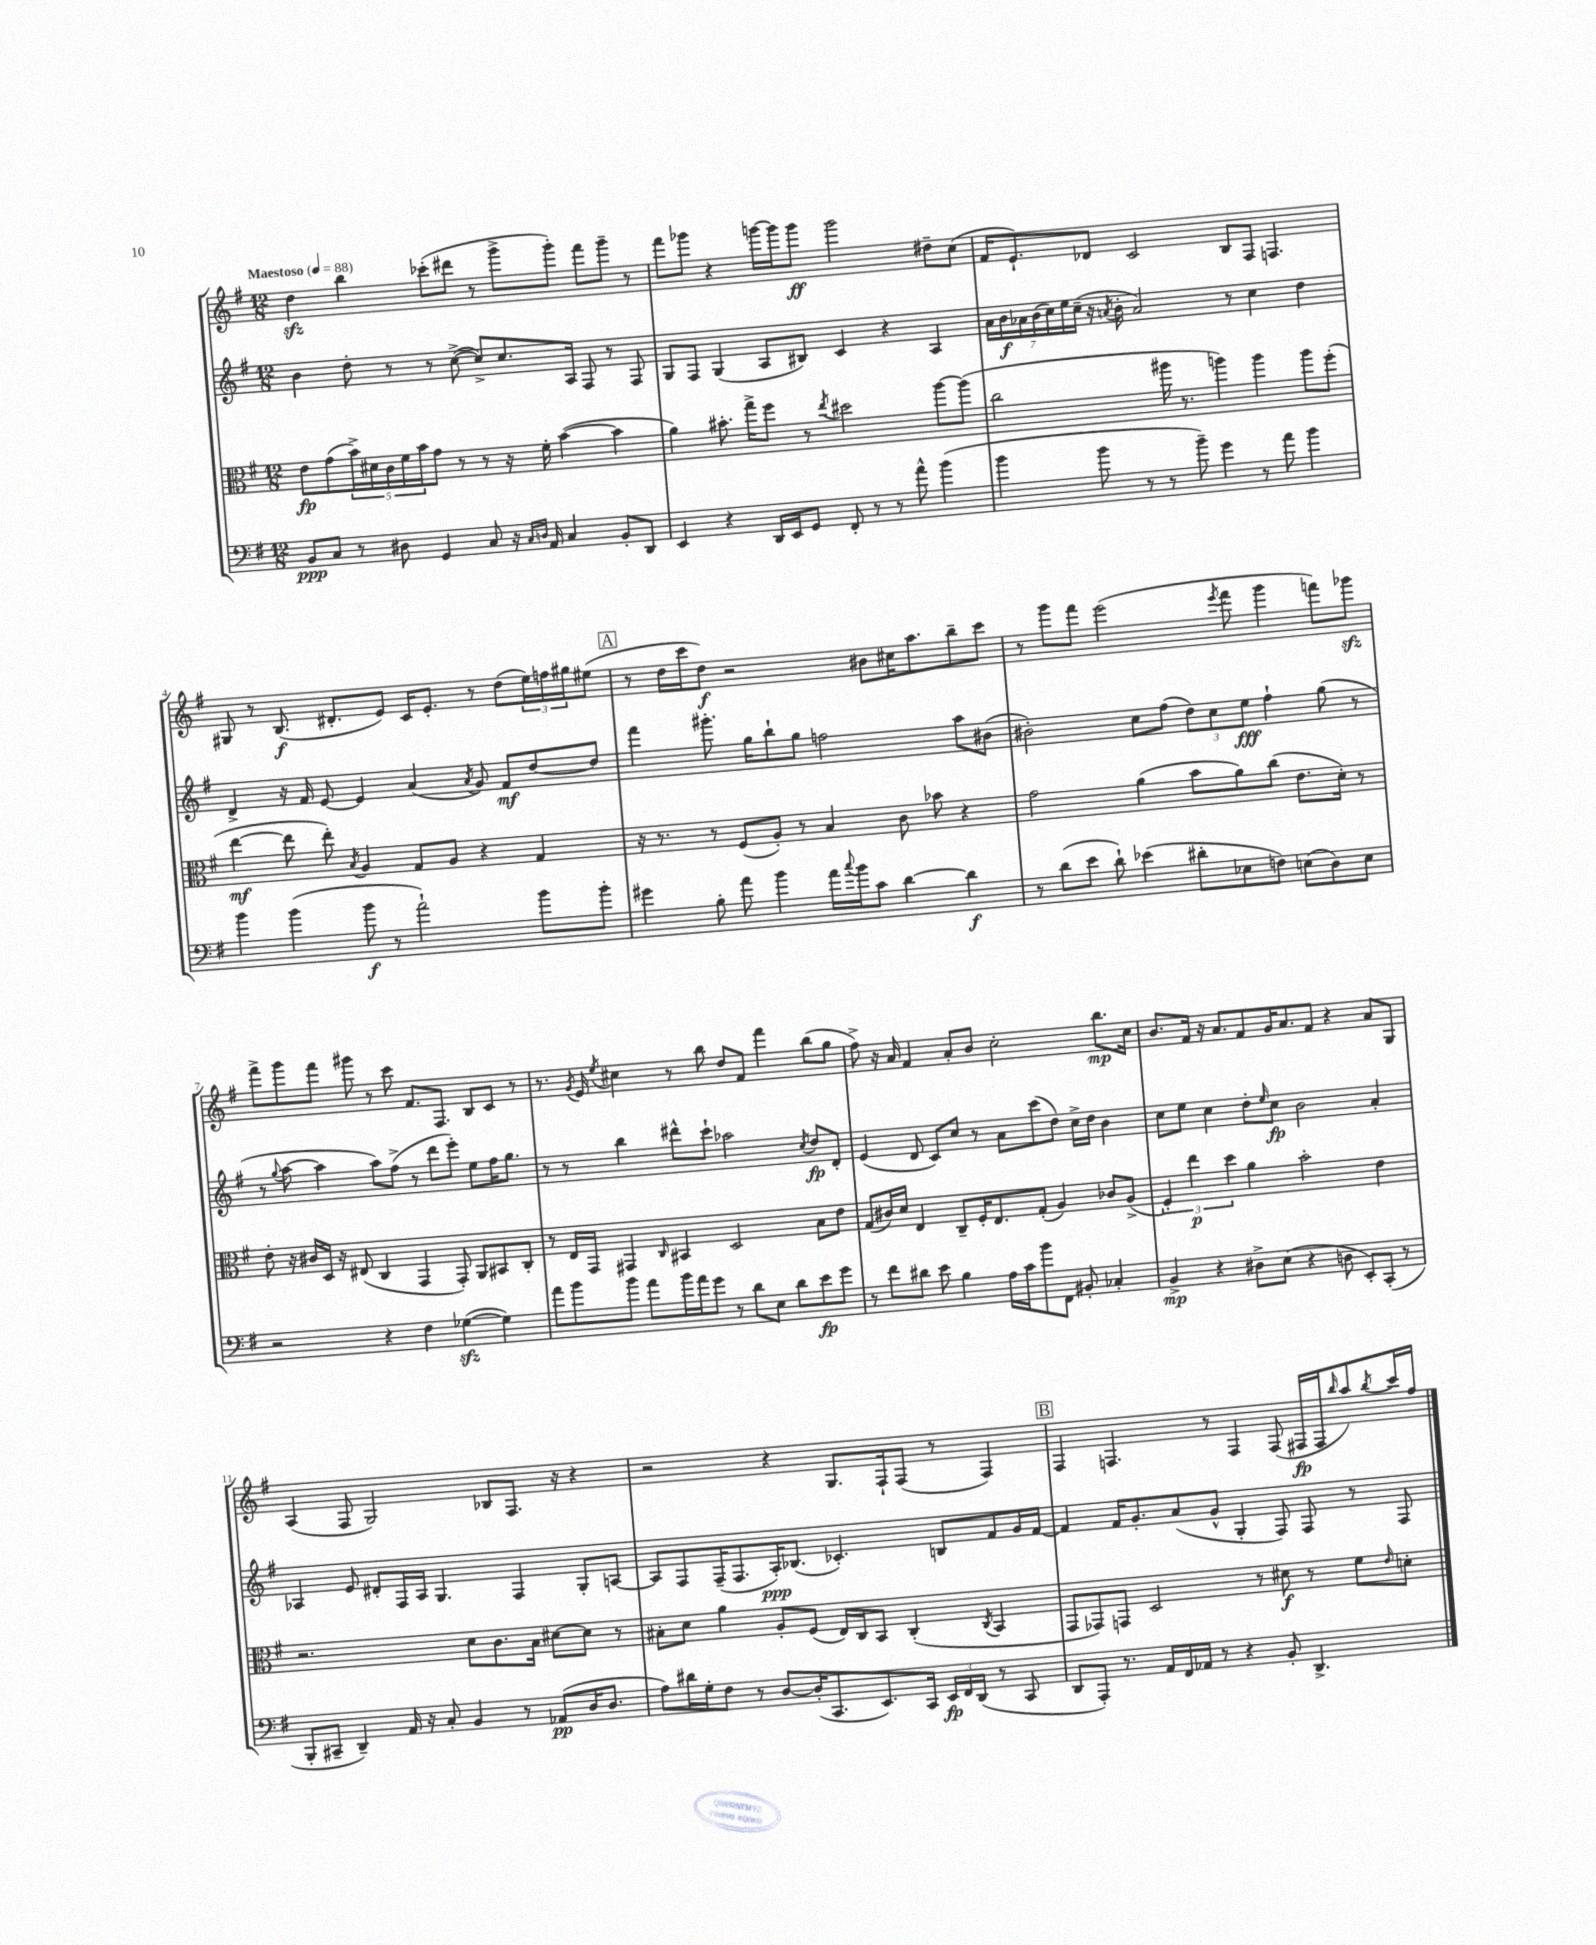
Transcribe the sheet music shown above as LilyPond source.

<<
\new StaffGroup <<
\new Staff = "s0" {
    \clef treble \key g \major \numericTimeSignature \time 12/8 \tempo "Maestoso" 4 = 88
    d''4\sfz b''4 ces'''8-.( dis'''8 r8 g'''8-> g'''8-.) fis'''8 g'''8-- r8 |
    fis'''8 ges'''8 r4 g'''16~ g'''16 g'''8\ff g'''2 dis''8-- c''8( |
    fis'16 e'8.-!) des'8 c'2 b8 fis8 f4. |
    gis8 r8 b8.\f( dis'8.-. e'8) c'16 e'8.-. r8 d''8( \tuplet 3/2 { e''16) f''16 gis''16 } eis''8( |
    \mark \markup { \box "A" } r8 d''16 c'''16 d''8\f) r2 bis'8 cis''16 a''8. b''8-- c'''8 |
    r8 g'''8 fis'''8 e'''2( \acciaccatura { e'''8 } fis'''8 g'''4 f'''8) ges'''8\sfz |
    fis'''8-> g'''8 fis'''8 gis'''8 r8 c'''8 fis'8. fis8. b8 c'8 r8 |
    r8. \acciaccatura { g'8 } e'16 \acciaccatura { e''8 } cis''4 r8 b''8 d''8 fis'8 fis'''4 b''8( g''8 |
    fis''8->) r16 a'16 fis'4 a'8-. b'8 c''2-. b''8.\mp c''16 |
    b'8. fis'16 r16 a'8. fis'8 g'16 a'8. fis'8 r4 a'8 g8 |
    a4( fis8 g2) bes8 fis8. r16 r4 |
    r2 r4 g8. fis16-! fis8( r8 fis4) |
    \mark \markup { \box "B" } fis4 f4. r8 f4 f8( fis16\fp fis16 \grace { b''16 } a''8) \acciaccatura { b''8 } c'''16 fis''16 \bar "|." |
}
\new Staff = "s1" {
    \clef treble \key g \major \numericTimeSignature \time 12/8
    b'4 d''8-. r8 r8 c''8~->( c''8->) c''8. a16 fis8 r8 fis8 |
    g8 fis8 g4( a8 bis8) c'4 r4 a4 |
    \tuplet 7/4 { a'16 b'16\f aes'16 b'16( c''16) e''16 c''16--( } r16 \acciaccatura { a'8 } b'16-. a'2) r8 c''4 d''4 |
    d'4-> r16 fis'16 e'8~ e'4 a'4( \acciaccatura { a'8 } g'8) fis'8\mf d''8~ d''8 |
    \mark \markup { \box "A" } fis'''4 gis'''8.-. g''16 b''8-! g''8 f''2 a''8 bis'8( |
    bis'2-.) c''8 fis''8( \tuplet 3/2 { d''8) c''8 e''8\fff } fis''4-! g''8( r8 |
    r8 \appoggiatura { g''8 } a''8~ a''4 a''8) fis''8->( r8 d'''8 e'''8-.) e''8 fis''16 g''8. |
    r8 r8 b''4 dis'''8-^ c'''8-! aes''2 \acciaccatura { c''8 } d''8\fp d'8-. |
    e'4( d'8 c'8) c''8 r8 a'8 c'''8( d''8) c''16-> d''16 b'4 |
    c''8 e''8 c''4 d''8-. \grace { e''16 } c''8\fp b'2 a'4-. |
    aes4 e'8 dis'8-. fis16 aes16 g4. fis4 g8-. a8~ |
    a8 fis8 fis16--( fis8. a16-.\ppp) bes8.( ces'4.-.) b8 fis'8 g'16 fis'16~ |
    \mark \markup { \box "B" } fis'4 fis'16 g'8.-. a'8( g'8-^ g4-. fis8) fis8 r8 fis8 \bar "|." |
}
\new Staff = "s2" {
    \clef alto \key g \major \numericTimeSignature \time 12/8
    e'8\fp g'8( \tuplet 5/4 { b'16->) dis'16 c'16 fis'16 b'16 } g'8 r8 r8 r16 fis'16-. b'4~( b'4 |
    a'4) bis'8.-. g''16-> fis''8 r8 \acciaccatura { e''8 } dis''2 a''8~ a''8( |
    c''2 ais''16 r8. a''4) a''4 a''8 fis''8-.( |
    e''4~\mf e''8 e''8-.) \acciaccatura { b8 } a4 g8 a8 r4 g4 |
    \mark \markup { \box "A" } r16 r8. r8 fis8( a8-.) r8 b4 c'8 bes'8 r4 |
    g'2 a'4( b'8 a'8) c''8( e'8. d'16-.) r8 |
    e'8-. r16 cis'16 d16 r16 eis8( c4 g,4 g,8-.) a,8 bis,8 c8-. |
    r8 e16 g,16 gis,4 \grace { c16 } bis,4 d2 b8 e'8 |
    g8( cis'16) d'16 e4 c8-- fis16-. e8. g8-.( a4) ces'8 a8->( |
    \tuplet 3/2 { fis4-.) e''4\p d''4 } a'4 b'2-. e'4 |
    r2. d'8 c'8. b16 dis'8~ dis'8 r8 |
    bis8-. d'8 a'4 a8-. fis8( e16) c16 b,8 c4-.( \acciaccatura { c8 } b,4 |
    \mark \markup { \box "B" } g,8 ges,8) g,8 d2 r8 dis'8\f r8 fis'8 \grace { e'16 } d'8-. \bar "|." |
}
\new Staff = "s3" {
    \clef bass \key g \major \numericTimeSignature \time 12/8
    b,8\ppp c8 r8 dis8 g,4 c8 r16 \grace { c16 d16 } a,16 c4 b,8-. d,8 |
    e,4 r4 d,16 e,16 g,8 fis,8-. r8 r8 a'8-^ b'4( |
    b'4 b'8 r8 r8 b'8--) g'4 r8 a'8 b'4 |
    b'4 b'4( b'8\f r8 a'2-!) b'8 b'8-. |
    \mark \markup { \box "A" } gis'4 b8-. a'8 b'4 a'16 \appoggiatura { c''8 } b'16 c'8 d'4~ d'4\f |
    r8 d'8( e'8 d'8-!) ees'4( dis'8-. ees8 f8) e8( d8) e8 |
    r2 r4 fis4 ges4~\sfz( ges4) |
    a'8 b'8 b'8 a'8 b'16 a'16 g'8 r8 d'8 e8 d'8 e'8\fp g'8 |
    r8 fis'8 dis'8 e'8 b4 a16 c'16 b'8 fis,8 bis,8-. ces4-. |
    b,4->\mp r4 dis8-> e8( r4 d8 e,8-.) c,8-.( r8 |
    b,,8-. cis,8-- d,4--) a,16 r16 c8-. b,4 r8 aes,8\pp( d16 d8. |
    a8) dis'16 g16-. fis8 r8 d8~ d16-.( c,8. e,8.) c,16 \tuplet 3/2 { e,16\fp fis,16 d,16( } r8 c,8 |
    \mark \markup { \box "B" } d,8 a,,8-.) r8. a,16 fis,16 aes,16 r8 r4 b,8-. d,4.-> \bar "|." |
}
>>
>>
